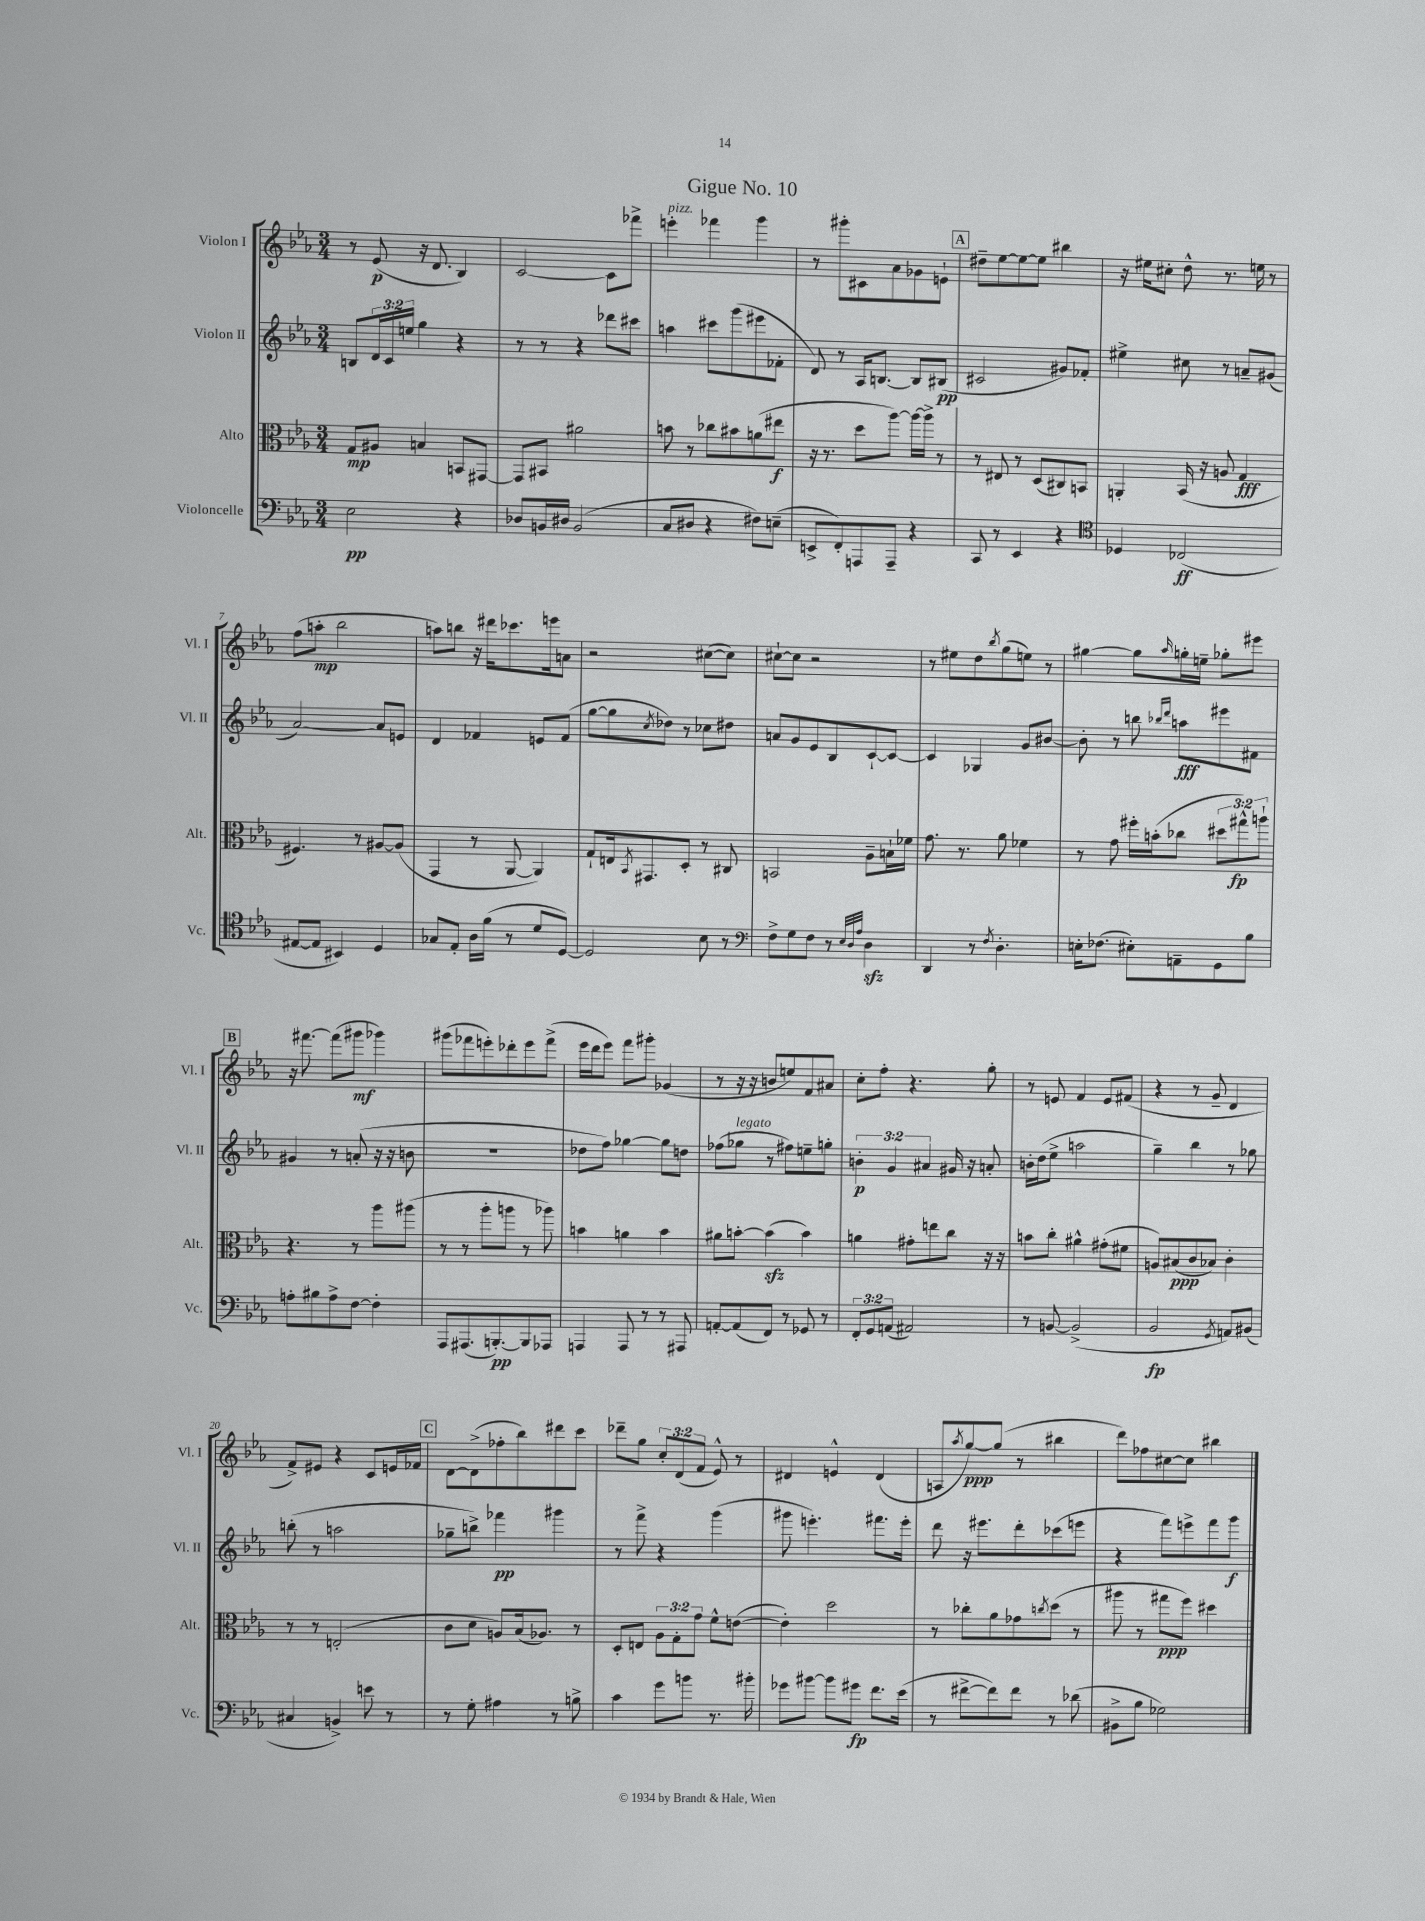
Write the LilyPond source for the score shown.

\header { title = "Gigue No. 10" }
<<
\new StaffGroup <<
\new Staff = "s0" \with { instrumentName = "Violon I" shortInstrumentName = "Vl. I" } {
    \clef treble \key ees \major \numericTimeSignature \time 3/4 \override Staff.TupletNumber.text = #tuplet-number::calc-fraction-text
    r8 ees'8\p( r16 d'8. bes4) |
    c'2~ c'8 fes'''8-> |
    e'''4-.^\markup { \italic "pizz." } fes'''4 g'''4 |
    r8 gis'''8-. cis'8 aes'8 ges'8 e'8-! |
    \mark \markup { \box "A" } dis''8-- ees''8~ ees''8~ ees''8 bis''4 |
    r16 eis''16 cis''8-. d''8-^ r8. e''16 r8 |
    f''8( a''8-.\mp bes''2 |
    a''8) b''8 r16 dis'''16 ces'''8. e'''16 a'8 |
    r2 cis''8~( cis''8) |
    cis''8~-! cis''8 r2 |
    r8 eis''8 d''8 \acciaccatura { bes''8 } g''8( e''8) r8 |
    gis''4~ gis''8 \grace { aes''16 } g''16-. e''16-- ges''8-. eis'''8 |
    \mark \markup { \box "B" } r16 fis'''8.~ fis'''8( gis'''8\mf ges'''4) |
    gis'''8( fes'''8 e'''8-.) des'''8-. e'''8 fes'''8->( |
    ees'''16 d'''16 ees'''8) f'''8 gis'''8-. ges'4( |
    r8 r16 r16 b'8 e''8) f'8 ais'8 |
    c''8-. f''8-. r4. g''8-. |
    r8 e'8 f'4 e'8 fis'8( |
    r4 r8 g'8-- d'4 |
    f'8->) eis'8 r4 c'8 e'16 fes'16 |
    \mark \markup { \box "C" } d'8~ d'8->( fes''8-. bes''8) dis'''8 c'''8 |
    des'''8-- g''8 \tuplet 3/2 { c''8-. d'8( f'8 } ees'8-^) r8 |
    dis'4 e'4-^ dis'4( |
    a8 \acciaccatura { aes''8 } g''8~\ppp) g''8( r8 bis''4 |
    d'''8) fes''8 cis''8~ cis''8 bis''4 \bar "|." |
}
\new Staff = "s1" \with { instrumentName = "Violon II" shortInstrumentName = "Vl. II" } {
    \clef treble \key ees \major \numericTimeSignature \time 3/4 \override Staff.TupletNumber.text = #tuplet-number::calc-fraction-text
    b8 \tuplet 3/2 { d'16 c'16 e''16 } g''4 r4 |
    r8 r8 r4 des'''8 cis'''8 |
    a''4 cis'''8 g'''8( eis'''8 fes'8-. |
    d'8) r8 aes16 b8.~ b8 bis8\pp( |
    \mark \markup { \box "A" } cis'2 gis'8) fes'8-. |
    eis''4-> cis''8 r8 a'8-- gis'8( |
    aes'2~) aes'8 e'8 |
    d'4 fes'4 e'8 fes'8( |
    g''8~ g''8 \acciaccatura { c''8 } des''8) r8 ces''8 dis''8 |
    a'8 g'8 ees'8 bes8 c'8~-! c'8~ |
    c'4 ges4 g'8 bis'8~ |
    bis'8-. r8 b''8 \grace { bes''16 d'''16 } a''8\fff eis'''8 fis'8 |
    \mark \markup { \box "B" } gis'4 r8 a'8-.( r16 r16 b'8 |
    R2. |
    des''8 f''8) ges''4~ ges''8 d''8 |
    fes''8( ges''8^\markup { \italic "legato" } r8 fis''8) e''8-- g''8-. |
    \tuplet 3/2 { b'4-.\p g'4 ais'4 } gis'16 r16 a'8-. |
    b'16-. d''16( ees''8-> a''2 |
    g''4--) bes''4 r8 ges''8 |
    b''8-.( r8 a''2 |
    \mark \markup { \box "C" } ges''8-- b''8->) fes'''4\pp gis'''4 |
    r8 f'''8-> r4 g'''4( |
    gis'''8 e'''4.-.) fis'''8. e'''16-. |
    d'''8 r16 eis'''8. d'''8-. ces'''8( e'''8 |
    r4 f'''8) e'''8-> f'''8 g'''8\f \bar "|." |
}
\new Staff = "s2" \with { instrumentName = "Alto" shortInstrumentName = "Alt." } {
    \clef alto \key ees \major \numericTimeSignature \time 3/4 \override Staff.TupletNumber.text = #tuplet-number::calc-fraction-text
    g8\mp ais8 b4 b,8 gis,8~ |
    gis,8 bis,8 ais'2 |
    b'8 r8 ces''8 bis'8 a'8( eis''8\f |
    r16 r8. d''8 aes''8~) aes''16~ aes''16-> r8 |
    \mark \markup { \box "A" } r8 eis8 r8 d8( cis8) b,8 |
    a,4-. bes,16( r16 a8 g4\fff |
    fis4.) r8 ais8~ ais8( |
    g,4 r8 aes,8~ aes,4) |
    g8-! e16 \acciaccatura { bes,8 } gis,8. d8-. r8 cis8 |
    b,2 aes8-- b16-! fes'16 |
    g'8. r8. aes'8 fes'4 |
    r8 g'8 fis''16-. b'16-.( ces''8 \tuplet 3/2 { dis''8 gis''8-^\fp) a''8-! } |
    \mark \markup { \box "B" } r4. r8 aes''8 ais''8( |
    r8 r8 aes''8-. a''8 r8 aes''8) |
    b'4 a'4 b'4 |
    ais'8 b'8~-. b'4\sfz( b'4) |
    a'4 gis'8-. e''8 c''8 r16 r16 |
    b'8 c''8-. ais'4-^ gis'8-.( fis'8 |
    a8) bis8\ppp( c'8 bes8) c'4-. |
    r8 r8 e2-.( |
    \mark \markup { \box "C" } c'8 d'8 a8) bes16( aes8.) r8 |
    d8-. e8 \tuplet 3/2 { aes8 g8-. g'8 } f'8-^ e'8~( |
    e'4-.) d''2 |
    r8 ces''8-. aes'8 ges'8 \acciaccatura { c''8 } d''8( r8 |
    ais''8 r8 gis''8\ppp f''8) dis''4 \bar "|." |
}
\new Staff = "s3" \with { instrumentName = "Violoncelle" shortInstrumentName = "Vc." } {
    \clef bass \key ees \major \numericTimeSignature \time 3/4 \override Staff.TupletNumber.text = #tuplet-number::calc-fraction-text
    ees2\pp r4 |
    des8 b,16 dis16 b,2( |
    c8 dis8 r4 fis8) e8--( |
    e,8-> f,8-.) a,,8 a,,8-- r4 |
    \mark \markup { \box "A" } c,8 r8 ees,4 r4 |
    \clef tenor des4 ces2\ff( |
    eis8~ eis8 bis,4) d4 |
    ges8 ees8-. aes16 f'16( r8 d'8 d8~) |
    d2 bes8 r8 |
    \clef bass f8-> g8 f8 r8 \grace { ees32 d32 aes32 } d4\sfz |
    d,4 r8 \acciaccatura { f8 } d4.-. |
    e16-. fes8.( eis8-.) a,8-- g,8 bes8 |
    \mark \markup { \box "B" } a8-. bis8 a8-> f8~ f4-. |
    aes,,8 ais,,8.( b,,8.~-.\pp) b,,8 aes,,8 |
    a,,4 a,,8 r8 r8 ais,,8 |
    a,8~-. a,8( f,8) r8 ges,8 r8 |
    \tuplet 3/2 { f,8-. g,8 a,8( } ais,2) |
    r8 b,8~ b,2->( |
    bes,2\fp \acciaccatura { g,8 } a,8) bis,8( |
    cis4 b,4->) e'8 r8 |
    \mark \markup { \box "C" } r8 g8-. ais4 r8 b8-> |
    c'4 g'8 b'8 r8. bis'16-. |
    ges'8 bis'8~ bis'8 gis'8\fp f'8. ees'16( |
    r8 fis'8~-> fis'8) fis'8 r8 des'8( |
    bis,8-> bes8 ges2) \bar "|." |
}
>>
>>
